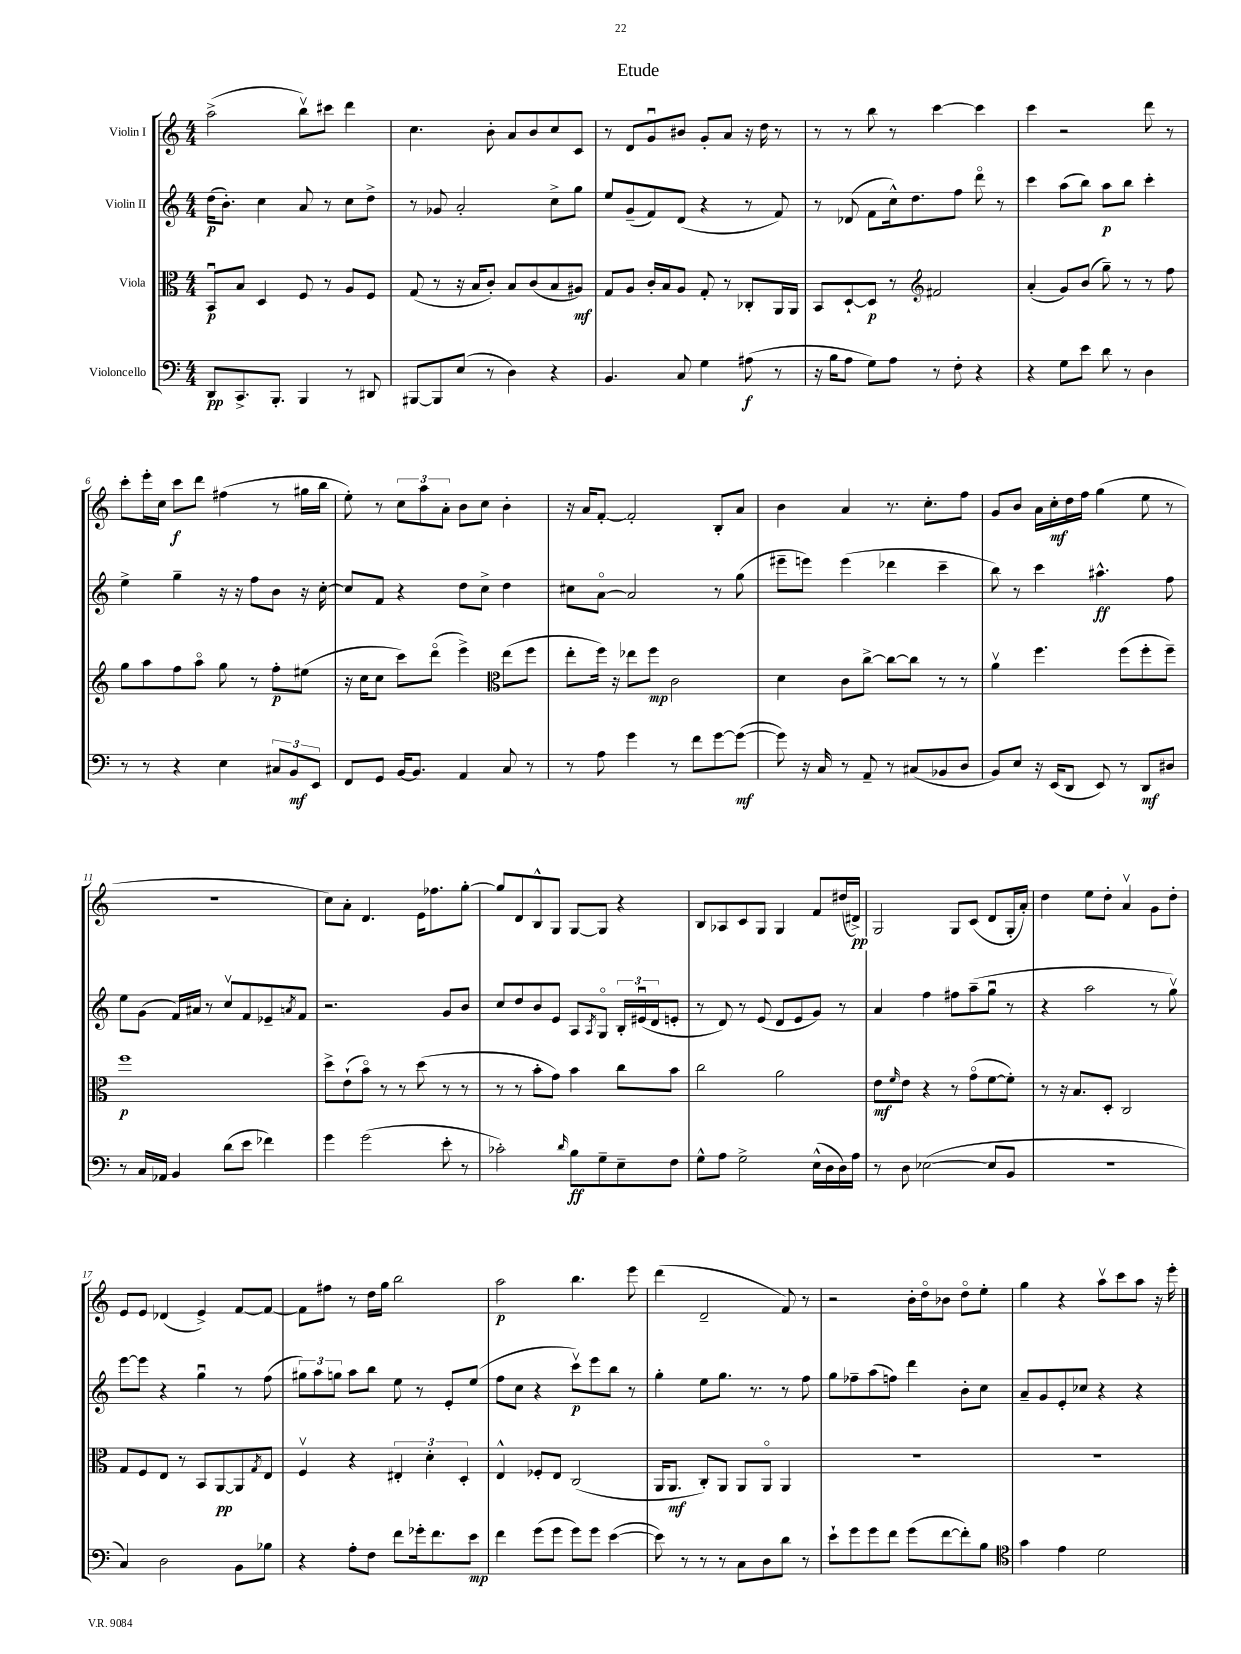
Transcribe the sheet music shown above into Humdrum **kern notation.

**kern	**dynam	**kern	**dynam	**kern	**dynam	**kern	**dynam
*part4	*part4	*part3	*part3	*part2	*part2	*part1	*part1
*staff4	*staff4	*staff3	*staff3	*staff2	*staff2	*staff1	*staff1
*I"Violoncello	*	*I"Viola	*	*I"Violin II	*	*I"Violin I	*
*clefF4	*	*clefC3	*	*clefG2	*	*clefG2	*
*k[]	*	*k[]	*	*k[]	*	*k[]	*
*M4/4	*	*M4/4	*	*M4/4	*	*M4/4	*
=1	=1	=1	=1	=1	=1	=1	=1
8DD/L	pp	8BBu/L	p	(16dd\KL	p	(2aa^\	.
.	.	.	.	8.b'\J)	.	.	.
8.CC^/	.	8B/J	.	.	.	.	.
.	.	4D/	.	4cc\	.	.	.
8.BBB'/J	.	.	.	.	.	.	.
4BBB/	.	8F/	.	8a/	.	8bbv\L)	.
.	.	8r	.	8r	.	8ccc#X\J	.
8r	.	8A/L	.	8cc\L	.	4ddd\	.
8DD#X/	.	8F/J	.	8dd^\J	.	.	.
=2	=2	=2	=2	=2	=2	=2	=2
[8BBB#X/L	.	(8G/	.	8r	.	4.cc\	.
8BBB#/]	.	8r	.	8g-X/	.	.	.
(8E/J	.	16r	.	2a'/	.	.	.
.	.	16B/KL	.	.	.	.	.
8r	.	8c'/J)	.	.	.	8b'\	.
4D\)	.	8B/L	.	.	.	8a/L	.
.	.	(8c/	.	.	.	8b/	.
4r	.	8B/	.	8cc^\L	.	8cc/	.
.	.	8A#X/J)	mf	8gg\J	.	8c/J	.
=3	=3	=3	=3	=3	=3	=3	=3
4.BB/	.	8G/L	.	8ee/L	.	8r	.
.	.	8A/J	.	(8g~/	.	8d/L	.
.	.	16c'/LL	.	8f/)	.	8gu/	.
.	.	16B/J	.	.	.	.	.
8C/	.	8A/J	.	(8d/J	.	8b#X/J	.
4G\	.	8G'/	.	4r	.	8g'/L	.
.	.	8r	.	.	.	8a/J	.
(8A#X\	f	8C-X'/L	.	8r	.	16r	.
.	.	.	.	.	.	16dd\	.
8r	.	16AA/L	.	8f/)	.	8r	.
.	.	16AA/JJ	.	.	.	.	.
=4	=4	=4	=4	=4	=4	=4	=4
16r	.	8BB/L	.	8r	.	8r	.
16B\KL	.	.	.	.	.	.	.
8A\J	.	[8D`/	.	(8d-X/	.	8r	.
8G\L)	.	8D/J]	p	8f\L	.	8bb\	.
8A\J	.	8r	.	16cc^^\k)	.	8r	.
.	.	.	.	8.dd\	.	.	.
*	*	*clefG2	*	*	*	*	*
8r	.	2f#X/	.	.	.	[4ccc\	.
8F'\	.	.	.	8ff\J	.	.	.
4r	.	.	.	8ddd\	.	4ccc\]	.
.	.	.	.	8r	.	.	.
=5	=5	=5	=5	=5	=5	=5	=5
4r	.	(4a'/	.	4ccc\	.	4ccc\	.
8G\L	.	8g/L)	.	(8aa\L	.	2r	.
8e\J	.	(8b/J	.	8bb\J)	.	.	.
8d\	.	8gg~\)	.	8aa\L	p	.	.
8r	.	8r	.	8bb\J	.	.	.
4D\	.	8r	.	4ccc'\	.	8ddd\	.
.	.	8ff\	.	.	.	8r	.
!!LO:LB:g=z
=6	=6	=6	=6	=6	=6	=6	=6
8r	.	8gg\L	.	4ee^\	.	8ccc'\L	.
8r	.	8aa\	.	.	.	16eee'\L	.
.	.	.	.	.	.	16cc\JJ	.
4r	.	8ff\	.	4gg~\	.	8ccc\L	f
.	.	8aa\J	.	.	.	8ddd\J	.
4E\	.	8gg\	.	16r	.	(4ff#X\	.
.	.	.	.	16r	.	.	.
.	.	8r	.	8ff\L	.	.	.
12C#X/L	.	8ff'\L	p	8b\J	.	8r	.
12BB/	mf	.	.	.	.	.	.
.	.	(8ee#X\J	.	16r	.	16gg#X\LL	.
12EE/J	.	.	.	.	.	.	.
.	.	.	.	[16cc'\	.	16bb\JJ	.
=7	=7	=7	=7	=7	=7	=7	=7
8FF/L	.	16r	.	8cc/L]	.	8ee'\)	.
.	.	16cc\KL	.	.	.	.	.
8GG/J	.	8cc\J	.	8f/J	.	8r	.
[16BB/KL	.	8ccc\L)	.	4r	.	12cc\L	.
8.BB/J]	.	.	.	.	.	.	.
.	.	.	.	.	.	12aa\	.
.	.	(8ddd\J	.	.	.	.	.
.	.	.	.	.	.	12a'\J	.
4AA/	.	4eee^\)	.	8dd\L	.	8b\L	.
.	.	.	.	8cc^\J	.	8cc\J	.
*	*	*clefC3	*	*	*	*	*
8C/	.	(8ee\L	.	4dd\	.	4b'\	.
8r	.	8ff\J	.	.	.	.	.
=8	=8	=8	=8	=8	=8	=8	=8
8r	.	8ee'\L	.	8cc#X\L	.	16r	.
.	.	.	.	.	.	16a/KL	.
8A\	.	16ff\Jk)	.	[8a\J	.	[8f'/J	.
.	.	16r	.	.	.	.	.
4g\	.	8ee-X\L	.	2a/]	.	2f'/]	.
.	.	8ff\J	mp	.	.	.	.
8r	.	2c\	.	.	.	.	.
8f\L	.	.	.	.	.	.	.
[8g\	.	.	.	8r	.	8B'/L	.
(8g\J_	mf	.	.	(8gg\	.	8a/J	.
=9	=9	=9	=9	=9	=9	=9	=9
8g\])	.	4d\	.	8eee#X~\L	.	4b\	.
16r	.	.	.	8eeen\J)	.	.	.
16C/	.	.	.	.	.	.	.
8r	.	8c\L	.	(4eee\	.	4a/	.
8AA~/	.	[8cc^\J	.	.	.	.	.
8r	.	8cc\L_	.	4ddd-X\	.	8.r	.
(8C#X/L	.	8cc\J]	.	.	.	.	.
.	.	.	.	.	.	8.cc'\L	.
8BB-X/	.	8r	.	4ccc~\	.	.	.
8D/J	.	8r	.	.	.	8ff\J	.
=10	=10	=10	=10	=10	=10	=10	=10
8BB/L)	.	4av\	.	8bb\)	.	8g/L	.
8E/J	.	.	.	8r	.	8b/J	.
16r	.	4.ff\	.	4ccc\	.	16a\LL	.
(16EE/KL	.	.	.	.	.	16cc'\	mf
8DD/J	.	.	.	.	.	16dd\	.
.	.	.	.	.	.	16ff\JJ	.
8EE/)	.	.	.	4.aa#X^^\	ff	(4gg\	.
8r	.	(8ff\L	.	.	.	.	.
8DD/L	mf	8ff'\	.	.	.	8ee\	.
8D#X/J	.	8ff~\J)	.	8ff\	.	8r	.
!!LO:LB:g=z
=11	=11	=11	=11	=11	=11	=11	=11
8r	.	1ff	p	8ee\L	.	1r	.
16C/LL	.	.	.	(8g\J	.	.	.
16AA-X/JJ	.	.	.	.	.	.	.
4BB/	.	.	.	16f/LL)	.	.	.
.	.	.	.	16a#X/JJ	.	.	.
.	.	.	.	8r	.	.	.
(8d\L	.	.	.	8ccv/L	.	.	.
8e\J	.	.	.	8f/	.	.	.
4f-X\)	.	.	.	8e-X~/	.	.	.
.	.	.	.	8qan/	.	.	.
.	.	.	.	8f/J	.	.	.
=12	=12	=12	=12	=12	=12	=12	=12
4g\	.	8dd^\L	.	2.r	.	8cc\L)	.
.	.	(8e`\	.	.	.	8a'\J	.
(2g\	.	8b\J)	.	.	.	4.d/	.
.	.	8r	.	.	.	.	.
.	.	8r	.	.	.	.	.
.	.	(8dd\	.	.	.	16e\KL	.
.	.	.	.	.	.	8.ff-X\	.
8e'\	.	8r	.	8g/L	.	.	.
8r	.	8r	.	8b/J	.	[8gg'\J	.
=13	=13	=13	=13	=13	=13	=13	=13
2c-X'\)	.	8r	.	8cc/L	.	8gg/L]	.
.	.	8r	.	8dd/	.	8d/	.
.	.	8b'\L	.	8b/	.	8B^^/	.
.	.	8g\J)	.	8e/J	.	8G/J	.
16qqd/	.	.	.	.	.	.	.
8B\L	ff	4b\	.	8A/L	.	[8G/L	.
.	.	.	.	8qA/	.	.	.
8G~\	.	.	.	8G/J	.	8G/J]	.
8E~\	.	8cc\L	.	24B'/LL	.	4r	.
.	.	.	.	(24e#Xu/	.	.	.
.	.	.	.	24d/J	.	.	.
8F\J	.	8b\J	.	8en'/J	.	.	.
=14	=14	=14	=14	=14	=14	=14	=14
8G^^\L	.	2cc\	.	8r	.	8B/L	.
8A\J	.	.	.	8d/)	.	8A-X/	.
2G^\	.	.	.	8r	.	8c/	.
.	.	.	.	(8e/	.	8G/J	.
.	.	2a\	.	8d/L	.	4G/	.
.	.	.	.	8e/	.	.	.
(16E^^\LL	.	.	.	8g/J)	.	8f/L	.
16D\	.	.	.	.	.	.	.
16D\)	.	.	.	8r	.	(16dd#X/L	.
16A\JJ	.	.	.	.	.	16d#X^/JJ)	pp
=15	=15	=15	=15	=15	=15	=15	=15
8r	.	8e\L	mf	4a/	.	2G/	.
.	.	16qqf/	.	.	.	.	.
8D\	.	8e\J	.	.	.	.	.
([2E-X\	.	4r	.	4ff\	.	.	.
.	.	8r	.	8ff#X\L	.	8G/L	.
.	.	(8g\L	.	(8aa~\	.	(8c/J	.
8E-/L]	.	[8f\	.	8ggu\J	.	8d/L	.
8BB/J	.	8f'\J])	.	8r	.	16G'/L	.
.	.	.	.	.	.	16a'/JJ)	.
=16	=16	=16	=16	=16	=16	=16	=16
1r	.	8r	.	4r	.	4dd\	.
.	.	16r	.	.	.	.	.
.	.	8.B/L	.	.	.	.	.
.	.	.	.	2aa\	.	8ee\L	.
.	.	8D'/J	.	.	.	8dd'\J	.
.	.	2C/	.	.	.	4av/	.
.	.	.	.	8r	.	8g\L	.
.	.	.	.	8ggv\)	.	8dd'\J	.
!!LO:LB:g=z
=17	=17	=17	=17	=17	=17	=17	=17
4C/)	.	8G/L	.	[8eee\L	.	8e/L	.
.	.	8F/	.	8eee\J]	.	8e/J	.
2D\	.	8E/J	.	4r	.	(4d-X/	.
.	.	8r	.	.	.	.	.
.	.	8BB/L	.	4ggu\	.	4e^/)	.
.	.	[8AA/	pp	.	.	.	.
8BB\L	.	8AA/]	.	8r	.	[8f/L	.
.	.	8qG/	.	.	.	.	.
8B-X\J	.	8E/J	.	(8ff\	.	8f/J_	.
=18	=18	=18	=18	=18	=18	=18	=18
4r	.	4Fv/	.	12gg#X\L)	.	8f\L]	.
.	.	.	.	12aa\	.	.	.
.	.	.	.	.	.	8ff#X\J	.
.	.	.	.	12ggn\J	.	.	.
8A'\L	.	4r	.	8aa\L	.	8r	.
8F\J	.	.	.	8bb\J	.	16dd\LL	.
.	.	.	.	.	.	16gg\JJ	.
8f\L	.	6E#X'/	.	8ee\	.	2bb\	.
16g-X'\k	.	.	.	8r	.	.	.
.	.	6d'\	.	.	.	.	.
8.f\	.	.	.	.	.	.	.
.	.	.	.	8e'/L	.	.	.
.	.	6D'/	.	.	.	.	.
8e\J	mp	.	.	(8ee/J	.	.	.
=19	=19	=19	=19	=19	=19	=19	=19
4f\	.	4E^^/	.	8ff\L	.	2aa\	p
.	.	.	.	8cc\J	.	.	.
(8g\L	.	8F-X'/L	.	4r	.	.	.
8g\J	.	8E/J	.	.	.	.	.
8g\L)	.	(2C/	.	8cccv\L)	p	4.bb\	.
8g\J	.	.	.	8eee\	.	.	.
([4e\	.	.	.	8bb\J	.	.	.
.	.	.	.	8r	.	8eee\	.
=20	=20	=20	=20	=20	=20	=20	=20
8e\])	.	16AA/KL	.	4gg'\	.	(4ddd\	.
.	.	8.AA/J	mf	.	.	.	.
8r	.	.	.	.	.	.	.
8r	.	8C'/L)	.	8ee\L	.	2d~/	.
8r	.	8AA/J	.	8.gg\J	.	.	.
8C\L	.	8AA/L	.	.	.	.	.
.	.	.	.	8.r	.	.	.
8D\	.	8AA/J	.	.	.	.	.
8d\J	.	4AA/	.	8r	.	8f/)	.
8r	.	.	.	8ff\	.	8r	.
=21	=21	=21	=21	=21	=21	=21	=21
8e`\L	.	1r	.	8gg\L	.	2r	.
8g\	.	.	.	8ff-X~\	.	.	.
8g\	.	.	.	(8aa\	.	.	.
8f\J	.	.	.	8ffn\J)	.	.	.
(8g\L	.	.	.	4ddd\	.	16b'\LL	.
.	.	.	.	.	.	16dd\J	.
[8f\	.	.	.	.	.	8b-X\J	.
8f'\])	.	.	.	8b'\L	.	8dd\L	.
8B\J	.	.	.	8cc\J	.	8ee'\J	.
=22	=22	=22	=22	=22	=22	=22	=22
*clefC4	*	*	*	*	*	*	*
4g\	.	1r	.	8a~/L	.	4gg\	.
.	.	.	.	8g/	.	.	.
4e\	.	.	.	8e'/	.	4r	.
.	.	.	.	8cc-X/J	.	.	.
2d\	.	.	.	4r	.	8aav\L	.
.	.	.	.	.	.	8ccc\	.
.	.	.	.	4r	.	8aa\J	.
.	.	.	.	.	.	16r	.
.	.	.	.	.	.	16eee'\	.
==	==	==	==	==	==	==	==
*-	*-	*-	*-	*-	*-	*-	*-
